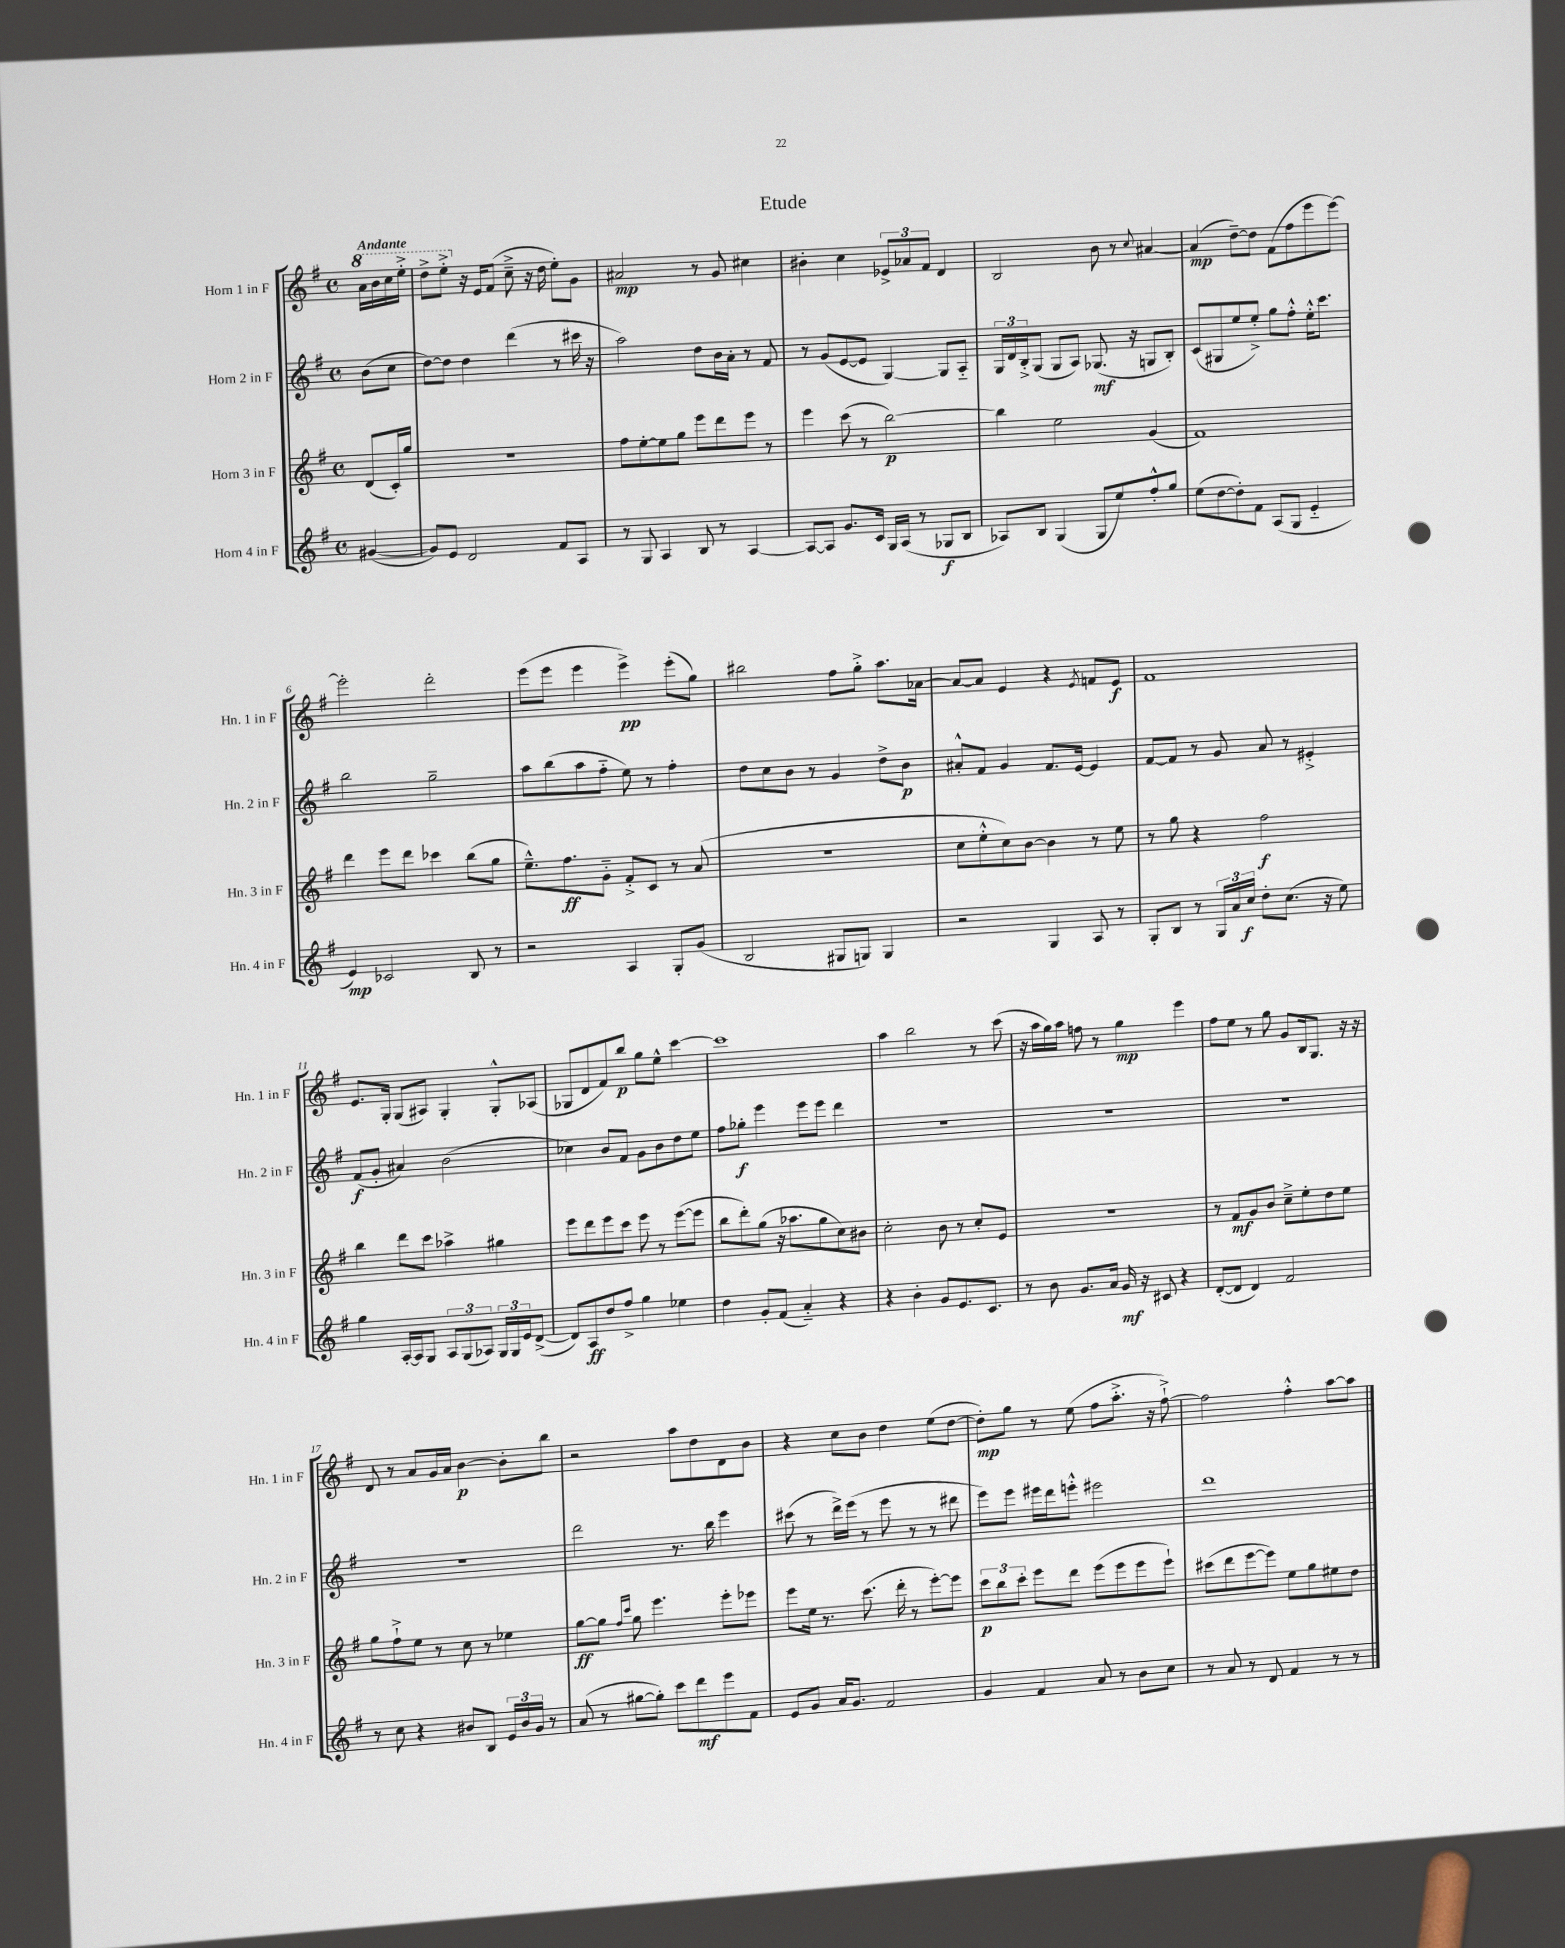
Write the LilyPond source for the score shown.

\header { title = "Etude" }
<<
\new StaffGroup <<
\new Staff = "s0" \with { instrumentName = "Horn 1 in F" shortInstrumentName = "Hn. 1 in F" } {
    \clef treble \key g \major \defaultTimeSignature \time 4/4 \partial 4 \tempo "Andante"
    \ottava #1 a''16 b''16 c'''16 e'''16-.-> |
    d'''8-> e'''8-.-> \ottava #0 r16 e'16 fis'8( c''8---> r16 d''16 e''8-.) g'8 |
    ais'2\mp r8 g'8 cis''4 |
    bis'4-. c''4 \tuplet 3/2 { ees'8-> aes'8 fis'8 } d'4 |
    b2 b'8 r8 \appoggiatura { c''8 } ais'4~ |
    ais'4\mp( d''8~--) d''8 fis'8( fis''8 e'''8 e'''8~) |
    e'''2-. d'''2-. |
    e'''8( e'''8 e'''4 e'''4->\pp) e'''8-.( g''8) |
    bis''2 fis''8 g''8-.-> a''8. aes'16~ |
    aes'8~ aes'8 e'4 r4 \acciaccatura { e'8 } f'8 e'8\f |
    fis'1 |
    e'8. g16-. g8( ais8) g4-. g8-.-^ aes8( |
    ges8 d'8 fis'8) b''8\p g''8 e''8-^ c'''4~ |
    c'''1 |
    a''4 b''2 r8 c'''8( |
    r16 a''16 g''16) a''16 f''8 r8 g''4\mp e'''4 |
    fis''8 e''8 r8 g''8 g'8 b16 g8. r16 r16 |
    d'8 r8 a'8 g'16 a'16 b'4~\p b'8-. b''8 |
    r2 a''8 d''8 d'8 b'8 |
    r4 c''8 b'8 d''4 e''8( d''8~ |
    d''8-.\mp) g''8 r8 e''8( fis''8 a''8.-.-> r16 fis''8~-!->) |
    fis''2 fis''4-.-^ a''8~ a''8 \bar "|." |
}
\new Staff = "s1" \with { instrumentName = "Horn 2 in F" shortInstrumentName = "Hn. 2 in F" } {
    \clef treble \key g \major \defaultTimeSignature \time 4/4 \partial 4
    b'8( c''8 |
    d''8~) d''8 d''4 d'''4( r8 cis'''16 r16 |
    a''2) d''8 b'16 a'16-. r8 fis'8 |
    r8 g'8( e'8~ e'8 g4~) g8 a8-_ |
    \tuplet 3/2 { g16 d'16 b16-.-> } g8( g8 a8) ges8.\mf( r16 g8 b8-.) |
    c'8( gis8 e''8 e''8-.->) g''8 fis''8-.-^ e''16-.-^ c'''8. |
    b''2 g''2-- |
    a''8 b''8( a''8 fis''8-_ e''8) r8 fis''4-. |
    d''8 c''8 b'8 r8 g'4 d''8-> b'8\p |
    ais'8-.-^ fis'8 g'4 fis'8. e'16~ e'4 |
    fis'8~ fis'8 r8 g'8 a'8 r8 eis'4-.-> |
    fis'8\f( g'8-. ais'4) b'2( |
    ces''4) b'8 fis'8 g'8 b'8 d''8 e''8 |
    fis''8 ges''8-.\f e'''4 e'''8 e'''8 d'''4 |
    R1 |
    R1 |
    R1 |
    R1 |
    d'''2 r8. b''16 e'''4 |
    cis'''8( r8 d'''16->) e'''16( r8 e'''8 r8 r8 dis'''8 |
    e'''8) e'''8 eis'''16 d'''16 e'''8-.-^ eis'''2 |
    d'''1 \bar "|." |
}
\new Staff = "s2" \with { instrumentName = "Horn 3 in F" shortInstrumentName = "Hn. 3 in F" } {
    \clef treble \key g \major \defaultTimeSignature \time 4/4 \partial 4
    d'8( c'16-.) g''16 |
    R1 |
    fis''8 e''8~-. e''8 g''8 e'''8 d'''8 e'''8 r8 |
    e'''4 c'''8( r8 b''2~\p) |
    b''4 e''2 g'4( |
    fis'1) |
    d'''4 e'''8 d'''8 ces'''4 b''8( g''8 |
    e''8.---^) fis''8.\ff g'8-_ fis'8-.-> c'8 r8 a'8( |
    R1 |
    c''8 e''8-.-^ c''8) b'8~ b'4 r8 e''8 |
    r8 g''8 r4 fis''2\f |
    b''4 d'''8 c'''8 aes''4-> gis''4 |
    e'''8 d'''8 e'''8 c'''8 e'''8 r8 e'''8~( e'''8 |
    b''8 d'''8-.) g''8( r16 aes''8. g''8 c''8) bis'8 |
    c''2-. b'8 r8 c''8-. e'8 |
    r1 |
    r8 fis'8\mf g'8 b'8 c''8---> e''8-. d''8 e''8 |
    g''8 fis''8-!-> e''8 r8 c''8 r8 ees''4 |
    g''8~\ff g''8 \grace { fis''16 c'''16 } g''8 e'''4. e'''8-. ees'''8 |
    e'''8 e''16 r8. c'''8.( d'''16-. r8 e'''8~-.) e'''8 |
    \tuplet 3/2 { c'''8\p b''8 c'''8-. } e'''8 d'''8 e'''8( e'''8 e'''8 e'''8-!) |
    cis'''8( d'''8 e'''8~ e'''8) e''8 g''8 eis''8 d''8 \bar "|." |
}
\new Staff = "s3" \with { instrumentName = "Horn 4 in F" shortInstrumentName = "Hn. 4 in F" } {
    \clef treble \key g \major \defaultTimeSignature \time 4/4 \partial 4
    gis'4~( |
    gis'8) e'8 d'2 fis'8 a8 |
    r8 g8 a4 b8 r8 a4~ |
    a8~ a8 g'8. c'16 g16 a16( r8 ges8\f b8 |
    aes8) b8 g4( g8 e''8) fis''8-.-^ g''8 |
    e''8( d''8~ d''8-.) fis'8 a8( g8 e'4-_ |
    e'4\mp) ces'2 b8 r8 |
    r2 a4 g8-. g'8( |
    b2 gis8 g8) g4 |
    r2 g4 a8 r8 |
    g8-. b8 r8 \tuplet 3/2 { g16 a'16 c''16\f } d''8-. c''8.( r16 e''8) |
    g''4 a16~-. a16 g8 \tuplet 3/2 { a8 g8( aes8) } \tuplet 3/2 { g16 g16 e'16 } d'8~->( |
    d'8) a8\ff d''8 fis''8-> g''4 ees''4 |
    d''4 g'8-. fis'8( a'4-_) r4 |
    r4 b'4-. g'8 e'8. c'8. |
    r8 b'8 g'8. a'16 g'16\mf r16 cis'8 r4 |
    d'8~-.( d'8 d'4) fis'2 |
    r8 c''8 r4 bis'8 b8 \tuplet 3/2 { e'16 bis'16 g'16 } r8 |
    a'8( r8 gis''8~ gis''8-.) c'''8 d'''8\mf e'''8 fis'8 |
    e'8 g'8 a'16 g'8. fis'2 |
    g'4 fis'4 a'8 r8 b'8 c''8 |
    r8 a'8 r8 d'8 fis'4 r8 r8 \bar "|." |
}
>>
>>
